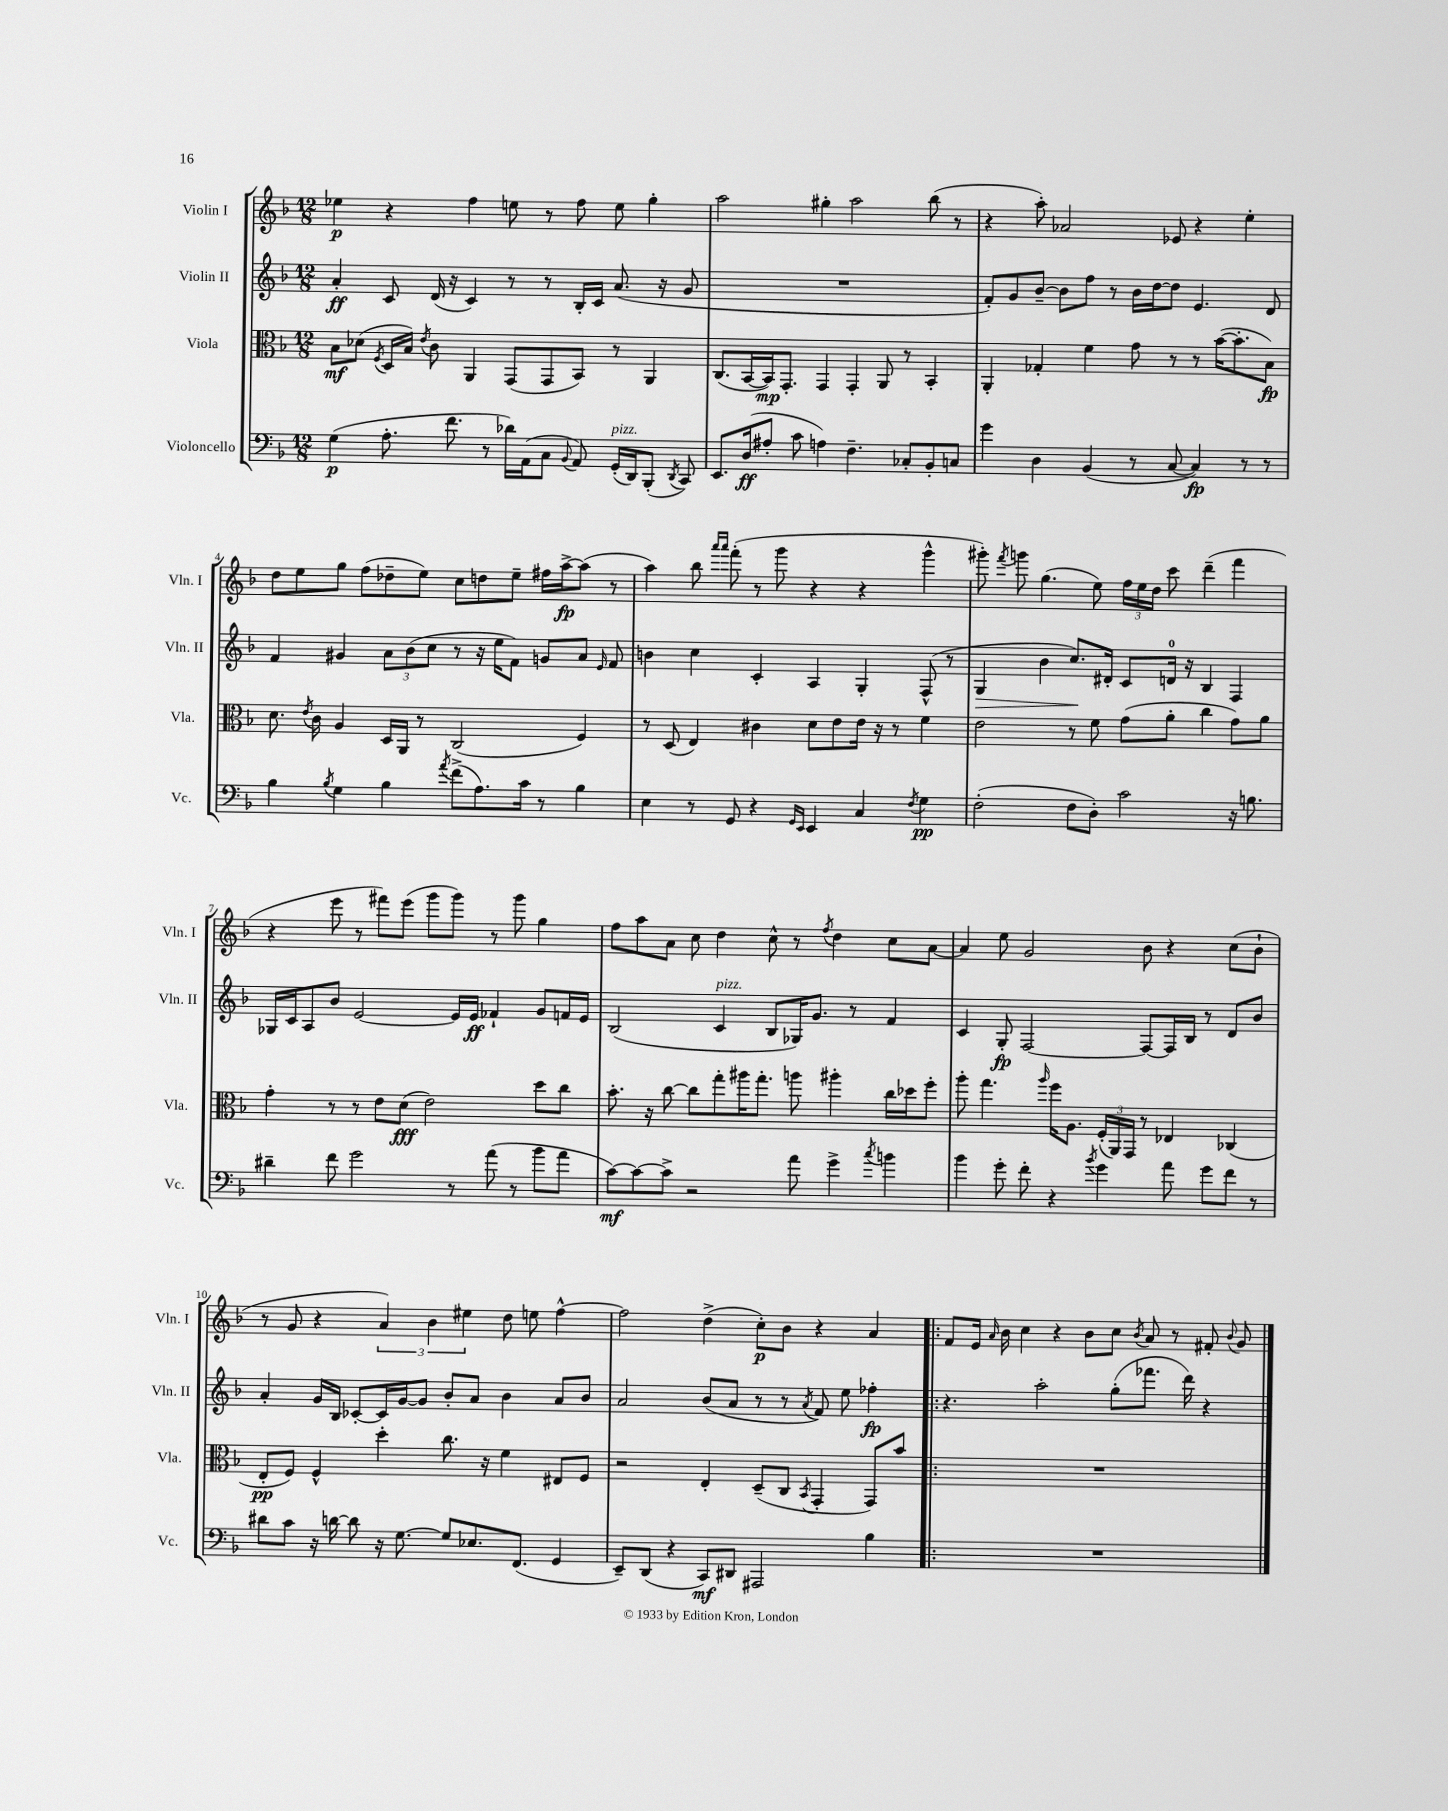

**kern	**kern	**kern	**kern
*staff4	*staff3	*staff2	*staff1
*clefF4	*clefC3	*clefG2	*clefG2
*k[b-]	*k[b-]	*k[b-]	*k[b-]
*M12/8	*M12/8	*M12/8	*M12/8
(4G	8B-	4a'	4ee-
.	(8d-	.	.
.	8qF	.	.
8.A'	16D	8c	4r
.	16B-)	.	.
.	8qe	.	.
.	8c	(16d	.
8.f	.	16r	.
.	4AA	4c)	4ff
8r	.	.	.
16d-)	(8GG	8r	8ee
(16AA	.	.	.
8C	8GG	8r	8r
8qqBB-	.	.	.
8AA)	8BB-)	16B-'	8ff
.	.	16c	.
(16GG'	8r	(8.a	8ee
16DD)	.	.	.
(8BBB-'	4AA	.	4gg'
.	.	16r	.
8qDD	.	.	.
8CC)	.	8g	.
=	=	=	=
8.EE	(8.C	1.r	2aa
(16D	[16BB-	.	.
8A#'	16BB-])	.	.
.	8.GG'	.	.
8c	.	.	.
4A)	4GG	.	4gg#'
4.F~	4GG'	.	2aa
.	8AA	.	.
8C-'	8r	.	.
8BB-'	4BB-'	.	(8bb-
8C	.	.	8r
=	=	=	=
4g	4AA'	8f')	4r
.	.	8g	.
4D	4G-'	[8b-~	8aa')
.	.	8b-]	2a-
(4BB-	4f	8ff	.
.	.	8r	.
8r	8g	16b-	.
.	.	[16dd	.
[8C	8r	8dd]	8e-
4C])	8r	4.e	4r
.	([16b-	.	.
.	8.b-']	.	.
8r	.	.	4ee'
8r	8B-)	8d	.
=	=	=	=
4B-	8.d	4f	8dd
.	.	.	8ee
.	8qe	.	.
.	16c	.	.
8qB-	.	.	.
4G	4A	4g#	8gg
.	.	.	(8ff
4B-	16D	12a	8dd-~
.	16AA	.	.
.	.	(12b-	.
.	8r	.	8ee)
.	.	12cc	.
8qa	.	.	.
(8f^	(2C	8r	8cc
8.A)	.	16r	8dd
.	.	16ee	.
.	.	8f)	8ee~
16c	.	.	.
8r	.	8g	16ff#
.	.	.	[16aa^
4B-	4F)	8a	(8aa]
.	.	16qqe	.
.	.	8f	8r
=	=	=	=
4E	8r	4b	4aa)
.	(8D	.	.
8r	4E)	4cc	8bb-
.	.	.	16qqaaa
.	.	.	16qqaaa
8GG	.	.	(8fff'
4r	4c#	4c'	8r
.	.	.	8ggg
16qqGG	.	.	.
16qqEE	.	.	.
4EE	8d	4A	4r
.	8e	.	.
4C	16e	4G'	4r
.	16r	.	.
.	8r	.	.
8qF	.	.	.
4G	4f	(8F^^	4ggg^^
.	.	8r	.
=	=	=	=
(2F'	2e	4G	8ggg#')
.	.	.	8qfff
.	.	.	8ggg
.	.	4b-	(4.gg
8F	8r	8.cc)	.
8D')	8f	.	8ee)
.	.	16d#'	.
2c	(8g	8c	24ff
.	.	.	24ee
.	.	.	24dd
.	8a'	16d	8ccc
.	.	16r	.
.	4cc	4B-	(4ddd~
16r	8g)	4F	4fff
8.B	.	.	.
.	8a	.	.
=	=	=	=
4d#~	4g'	16G-	4r
.	.	16c	.
.	.	8A	.
8f	8r	8b-	8eee
2g	8r	[2e	8r
.	8e	.	8fff#)
.	(8d	.	(8eee
.	2e)	.	8ggg
8r	.	16e]	8ggg)
.	.	16e	.
(8a	.	4f-`	8r
8r	.	.	8ggg
8b-	8dd	8g	4gg
8a	8cc	16f	.
.	.	16e	.
=	=	=	=
[8c)	8.b-'	(2B-	8ff
8c_	.	.	8aa
.	16r	.	.
8c^]	[8cc	.	8a
2r	8cc]	.	8cc
.	8gg'	4c	4dd
.	16aa#	.	.
.	8.gg'	.	.
.	.	8B-	8cc^^
8a	8aa	16G-)	8r
.	.	8.g	.
.	.	.	8qff
4g^	4aa#'	.	4dd
.	.	8r	.
8qcc	.	.	.
4b	16cc	4f	8cc
.	16dd-	.	.
.	8ff'	.	[8a
=	=	=	=
4b-	8aa'	4c	4a]
.	4.gg	.	.
8g'	.	8G'	8ee
8f'	.	[2F	2g
.	16qqaa	.	.
4r	16ff	.	.
.	8.A	.	.
8qb-	.	.	.
4g	(24F'	.	.
.	24AA)	.	.
.	24GG	.	.
.	8r	8F_	8b-
8a	4E-	16F]	4r
.	.	16B-	.
8g	.	8r	.
8f	(4C-	8d	(8cc
8r	.	8b-	8b-`
=	=	=	=
8d#	8E'	4a'	8r
8c	8F)	.	8g
16r	4F^^	16g	4r
[16d	.	16B-	.
8d]	.	[8c-'	.
16r	4dd'	16c-]	6a)
[8.G	.	[16g	.
.	.	8g]	.
.	.	.	6b-
8G]	8.cc	8b-'	.
.	.	.	6ee#
8.E-	.	8a	.
.	16r	.	.
.	4f	4b-	8dd
(8.FF	.	.	.
.	.	.	8ee
4GG	8E#	8a	[4ff^^
.	8F	8b-	.
=	=	=	=
8EE~)	2r	2a	2ff]
(8DD	.	.	.
4r	.	.	.
8CC)	4E'	(8b-	(4dd^
8DD#	.	8a	.
2AAA#	(8D~	8r	8cc')
.	8C	8r	8b-
.	8qBB-	8qa	.
.	4GG'	8f)	4r
.	.	8ee	.
4B-	8GG)	4ff-'	4a
.	8b-	.	.
=!|:	=!|:	=!|:	=!|:
1.r	1.r	4.r	8f
.	.	.	16e
.	.	.	16qqa
.	.	.	16b-
.	.	.	4cc
.	.	2aa'	.
.	.	.	4r
.	.	.	8b-
.	.	(8gg'	8cc
.	.	.	8qb-
.	.	8.fff-	8a
.	.	.	8r
.	.	16ddd)	.
.	.	4r	8f#'
.	.	.	8qqb-
.	.	.	8g
==	==	==	==
*-	*-	*-	*-
